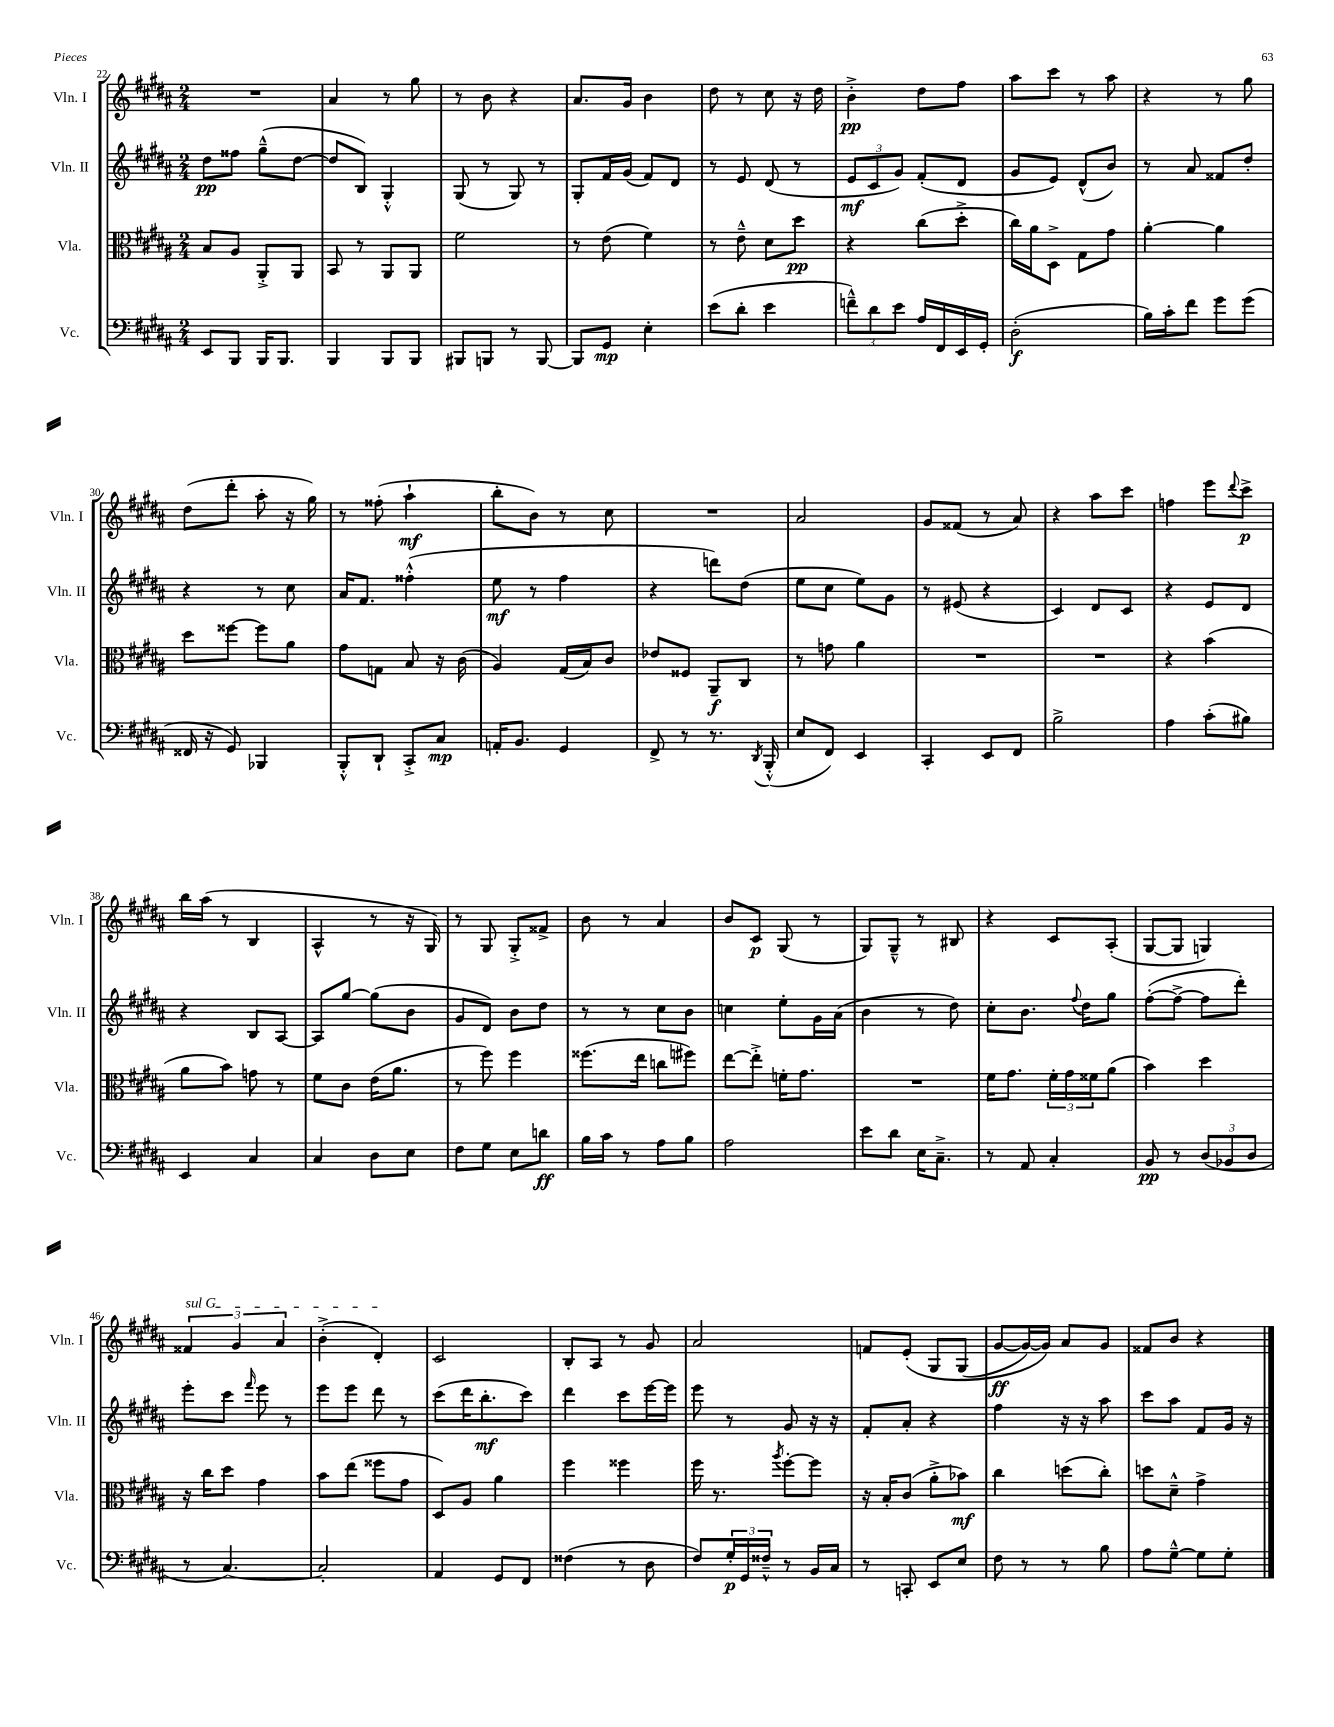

**kern	**dynam	**kern	**dynam	**kern	**dynam	**kern	**dynam
*part4	*part4	*part3	*part3	*part2	*part2	*part1	*part1
*staff4	*staff4	*staff3	*staff3	*staff2	*staff2	*staff1	*staff1
*I"Vc.	*	*I"Vla.	*	*I"Vln. II	*	*I"Vln. I	*
*I'Vc.	*	*I'Vla.	*	*I'Vln. II	*	*I'Vln. I	*
*clefF4	*	*clefC3	*	*clefG2	*	*clefG2	*
*k[f#c#g#d#a#]	*	*k[f#c#g#d#a#]	*	*k[f#c#g#d#a#]	*	*k[f#c#g#d#a#]	*
*M2/4	*	*M2/4	*	*M2/4	*	*M2/4	*
=22	=22	=22	=22	=22	=22	=22	=22
8EE/L	.	8B/L	.	8dd#\L	pp	2r	.
8BBB/J	.	8A#/J	.	8ff##X\J	.	.	.
16BBB/KL	.	8AA#'^/L	.	(8gg#~^^\L	.	.	.
8.BBB/J	.	.	.	.	.	.	.
.	.	8AA#/J	.	[8dd#\J	.	.	.
=23	=23	=23	=23	=23	=23	=23	=23
4BBB/	.	8BB/	.	8dd#/L]	.	4a#/	.
.	.	8r	.	8B/J)	.	.	.
8BBB/L	.	8AA#/L	.	4G#'^^/	.	8r	.
8BBB/J	.	8AA#/J	.	.	.	8gg#\	.
=24	=24	=24	=24	=24	=24	=24	=24
8BBB#X/L	.	2f#\	.	(8G#/	.	8r	.
8BBBn/J	.	.	.	8r	.	8b\	.
8r	.	.	.	8G#/)	.	4r	.
[8BBB/	.	.	.	8r	.	.	.
=25	=25	=25	=25	=25	=25	=25	=25
8BBB/L]	.	8r	.	8G#'/L	.	8.a#/L	.
8GG#/J	mp	(8e\	.	16f#/L	.	.	.
.	.	.	.	(16g#/JJ	.	16g#/Jk	.
4E'\	.	4f#\)	.	8f#/L)	.	4b\	.
.	.	.	.	8d#/J	.	.	.
=26	=26	=26	=26	=26	=26	=26	=26
(8e\L	.	8r	.	8r	.	8dd#\	.
8d#'\J	.	8e~^^\	.	8e/	.	8r	.
4e\	.	8d#\L	.	(8d#/	.	8cc#\	.
.	.	8dd#\J	pp	8r	.	16r	.
.	.	.	.	.	.	16dd#\	.
=27	=27	=27	=27	=27	=27	=27	=27
12fn~^^\L)	.	4r	.	12e/L	mf	4b'^\	pp
12d#\	.	.	.	12c#/	.	.	.
12e\J	.	.	.	12g#/J)	.	.	.
16A#/LL	.	(8cc#\L	.	(8f#'/L	.	8dd#\L	.
16FF#/	.	.	.	.	.	.	.
16EE/	.	8dd#'^\J	.	8d#/J	.	8ff#\J	.
16GG#'/JJ	.	.	.	.	.	.	.
=28	=28	=28	=28	=28	=28	=28	=28
(2D#'\	f	16cc#\LL)	.	8g#/L	.	8aa#\L	.
.	.	16a#\J	.	.	.	.	.
.	.	8D#^\J	.	8e/J)	.	8ccc#\J	.
.	.	8G#\L	.	(8d#^^/L	.	8r	.
.	.	8g#\J	.	8b/J)	.	8aa#\	.
=29	=29	=29	=29	=29	=29	=29	=29
16B\LL)	.	[4a#'\	.	8r	.	4r	.
16c#'\J	.	.	.	.	.	.	.
8f#\J	.	.	.	8a#/	.	.	.
8g#\L	.	4a#\]	.	8f##X/L	.	8r	.
(8g#\J	.	.	.	8dd#'/J	.	8gg#\	.
!!LO:LB:g=z
=30	=30	=30	=30	=30	=30	=30	=30
16FF##X/	.	8dd#\L	.	4r	.	(8dd#\L	.
16r	.	.	.	.	.	.	.
8GG#/)	.	[8ff##X\J	.	.	.	8ddd#'\J	.
4BBB-X/	.	8ff##\L]	.	8r	.	8aa#'\	.
.	.	8a#\J	.	8cc#\	.	16r	.
.	.	.	.	.	.	16gg#\)	.
=31	=31	=31	=31	=31	=31	=31	=31
8BBB'^^/L	.	8g#\L	.	16a#/KL	.	8r	.
.	.	.	.	8.f#/J	.	.	.
8DD#`/J	.	8Gn\J	.	.	.	(8ff##X'\	.
8CC#'^/L	.	8B/	.	(4ff##X'^^\	.	4aa#`\	mf
8C#/J	mp	16r	.	.	.	.	.
.	.	(16c#\	.	.	.	.	.
=32	=32	=32	=32	=32	=32	=32	=32
16AAn'/KL	.	4A#/)	.	8ee\	mf	8bb'\L	.
8.BB/J	.	.	.	.	.	.	.
.	.	.	.	8r	.	8b\J)	.
4GG#/	.	(16G#/LL	.	4ff#\	.	8r	.
.	.	16B/J)	.	.	.	.	.
.	.	8c#/J	.	.	.	8cc#\	.
=33	=33	=33	=33	=33	=33	=33	=33
8FF#^/	.	8e-X/L	.	4r	.	2r	.
8r	.	8F##X/J	.	.	.	.	.
8.r	.	8AA#~/L	f	8dddn\L)	.	.	.
.	.	8C#/J	.	(8dd#\J	.	.	.
8qDD#/	.	.	.	.	.	.	.
(16BBB'^^/	.	.	.	.	.	.	.
=34	=34	=34	=34	=34	=34	=34	=34
8E/L	.	8r	.	8ee\L	.	2a#/	.
8FF#/J)	.	8gn\	.	8cc#\J	.	.	.
4EE/	.	4a#\	.	8ee\L)	.	.	.
.	.	.	.	8g#\J	.	.	.
=35	=35	=35	=35	=35	=35	=35	=35
4CC#'/	.	2r	.	8r	.	8g#/L	.
.	.	.	.	(8e#X/	.	(8f##X/J	.
8EE/L	.	.	.	4r	.	8r	.
8FF#/J	.	.	.	.	.	8a#/)	.
=36	=36	=36	=36	=36	=36	=36	=36
2B^\	.	2r	.	4c#/)	.	4r	.
.	.	.	.	8d#/L	.	8aa#\L	.
.	.	.	.	8c#/J	.	8ccc#\J	.
=37	=37	=37	=37	=37	=37	=37	=37
4A#\	.	4r	.	4r	.	4ffn\	.
(8c#'\L	.	(4b\	.	8e/L	.	8eee\L	.
.	.	.	.	.	.	8qqddd#/	.
8B#X\J)	.	.	.	8d#/J	.	8ccc#^\J	p
!!LO:LB:g=z
=38	=38	=38	=38	=38	=38	=38	=38
4EE/	.	8a#\L	.	4r	.	16bb\LL	.
.	.	.	.	.	.	(16aa#\JJ	.
.	.	8b\J)	.	.	.	8r	.
4C#/	.	8gn\	.	8B/L	.	4B/	.
.	.	8r	.	[8A#/J	.	.	.
=39	=39	=39	=39	=39	=39	=39	=39
4C#/	.	8f#\L	.	8A#/L]	.	4A#^^/	.
.	.	8c#\J	.	[8gg#/J	.	.	.
8D#\L	.	(16e\KL	.	(8gg#\L]	.	8r	.
.	.	8.a#\J	.	.	.	.	.
8E\J	.	.	.	8b\J	.	16r	.
.	.	.	.	.	.	16G#/)	.
=40	=40	=40	=40	=40	=40	=40	=40
8F#\L	.	8r	.	8g#/L	.	8r	.
8G#\J	.	8ff#\)	.	8d#/J)	.	8G#/	.
8E\L	.	4ff#\	.	8b\L	.	8G#'^/L	.
8dn\J	ff	.	.	8dd#\J	.	8f##X^/J	.
=41	=41	=41	=41	=41	=41	=41	=41
16B\LL	.	(8.ff##X\L	.	8r	.	8b\	.
16c#\JJ	.	.	.	.	.	.	.
8r	.	.	.	8r	.	8r	.
.	.	16ee\Jk	.	.	.	.	.
8A#\L	.	8ccn\L	.	8cc#\L	.	4a#/	.
8B\J	.	8ff#X\J)	.	8b\J	.	.	.
=42	=42	=42	=42	=42	=42	=42	=42
2A#\	.	[8ee\L	.	4ccn\	.	8b/L	.
.	.	8ee'^\J]	.	.	.	8c#/J	p
.	.	16fn'\KL	.	8ee'\L	.	(8G#/	.
.	.	8.g#\J	.	.	.	.	.
.	.	.	.	16g#\L	.	8r	.
.	.	.	.	(16a#\JJ	.	.	.
=43	=43	=43	=43	=43	=43	=43	=43
8e\L	.	2r	.	4b\	.	8G#/L)	.
8d#\J	.	.	.	.	.	8G#~^^/J	.
16E\KL	.	.	.	8r	.	8r	.
8.C#~^\J	.	.	.	.	.	.	.
.	.	.	.	8dd#\)	.	8B#X/	.
=44	=44	=44	=44	=44	=44	=44	=44
8r	.	16f#\KL	.	8cc#'\L	.	4r	.
.	.	8.g#\J	.	.	.	.	.
8AA#/	.	.	.	8.b\J	.	.	.
4C#'/	.	24f#'\LL	.	.	.	8c#/L	.
.	.	24g#\	.	.	.	.	.
.	.	.	.	8qqff#/	.	.	.
.	.	.	.	16dd#\KL	.	.	.
.	.	24f##X\J	.	.	.	.	.
.	.	(8a#\J	.	8gg#\J	.	(8A#'/J	.
=45	=45	=45	=45	=45	=45	=45	=45
8BB/	pp	4b\)	.	([8ff#'\L	.	[8G#/L	.
8r	.	.	.	8ff#^\J_	.	8G#/J]	.
(12D#/L	.	4dd#\	.	8ff#\L]	.	4Gn/)	.
12BB-X/	.	.	.	.	.	.	.
.	.	.	.	8ddd#'\J)	.	.	.
12D#/J	.	.	.	.	.	.	.
!!LO:LB:g=z
=46	=46	=46	=46	=46	=46	=46	=46
!	!	!	!	!	!	!LO:TX:a:i:t=sul G	!
8r	.	16r	.	8eee'\L	.	6f##X/	.
.	.	16cc#\KL	.	.	.	.	.
[4.C#/)	.	8dd#\J	.	8ccc#\J	.	.	.
.	.	.	.	.	.	6g#/	.
.	.	.	.	16qqfff#/	.	.	.
.	.	4g#\	.	8eee\	.	.	.
.	.	.	.	.	.	6a#/	.
.	.	.	.	8r	.	.	.
=47	=47	=47	=47	=47	=47	=47	=47
2C#'/]	.	8b\L	.	8eee\L	.	(4b'^\	.
.	.	(8ee\J	.	8eee\J	.	.	.
.	.	8ff##X\L	.	8ddd#\	.	4d#'/)	.
.	.	8g#\J	.	8r	.	.	.
=48	=48	=48	=48	=48	=48	=48	=48
4AA#/	.	8D#/L)	.	(8ccc#\L	.	2c#/	.
.	.	8A#/J	.	16ddd#\K	.	.	.
.	.	.	.	8.bb'\	mf	.	.
8GG#/L	.	4a#\	.	.	.	.	.
8FF#/J	.	.	.	8ccc#\J)	.	.	.
=49	=49	=49	=49	=49	=49	=49	=49
(4F##X\	.	4ff#\	.	4ddd#\	.	8B'/L	.
.	.	.	.	.	.	8A#/J	.
8r	.	4ff##X\	.	8ccc#\L	.	8r	.
8D#\	.	.	.	[16eee\L	.	8g#/	.
.	.	.	.	16eee\JJ]	.	.	.
=50	=50	=50	=50	=50	=50	=50	=50
8F#/L)	.	16ff#\	.	8eee\	.	2a#/	.
.	.	8.r	.	.	.	.	.
24G#'/L	p	.	.	8r	.	.	.
24GG#/	.	.	.	.	.	.	.
24F##X~^^/JJ	.	.	.	.	.	.	.
.	.	8qaa#/	.	.	.	.	.
8r	.	[8ff#'\L	.	8g#/	.	.	.
16BB/LL	.	8ff#\J]	.	16r	.	.	.
16C#/JJ	.	.	.	16r	.	.	.
=51	=51	=51	=51	=51	=51	=51	=51
8r	.	16r	.	8f#'/L	.	8fn/L	.
.	.	16B'/KL	.	.	.	.	.
8CCn'/	.	(8c#/J	.	8a#'/J	.	(8e'/J	.
8EE/L	.	8a#'^\L	.	4r	.	8G#/L	.
8E/J	.	8b-X\J)	mf	.	.	(8G#/J	.
=52	=52	=52	=52	=52	=52	=52	=52
8F#\	.	4cc#\	.	4ff#\	.	[8g#/L	ff
8r	.	.	.	.	.	16g#/L_)	.
.	.	.	.	.	.	16g#/JJ])	.
8r	.	(8ddn\L	.	16r	.	8a#/L	.
.	.	.	.	16r	.	.	.
8B\	.	8cc#'\J)	.	8aa#\	.	8g#/J	.
=53	=53	=53	=53	=53	=53	=53	=53
8A#\L	.	8ddn\L	.	8ccc#\L	.	8f##X/L	.
[8G#~^^\J	.	8d#~^^\J	.	8aa#\J	.	8b/J	.
8G#\L]	.	4g#^\	.	8f#/L	.	4r	.
8G#'\J	.	.	.	16g#/Jk	.	.	.
.	.	.	.	16r	.	.	.
==	==	==	==	==	==	==	==
*-	*-	*-	*-	*-	*-	*-	*-
